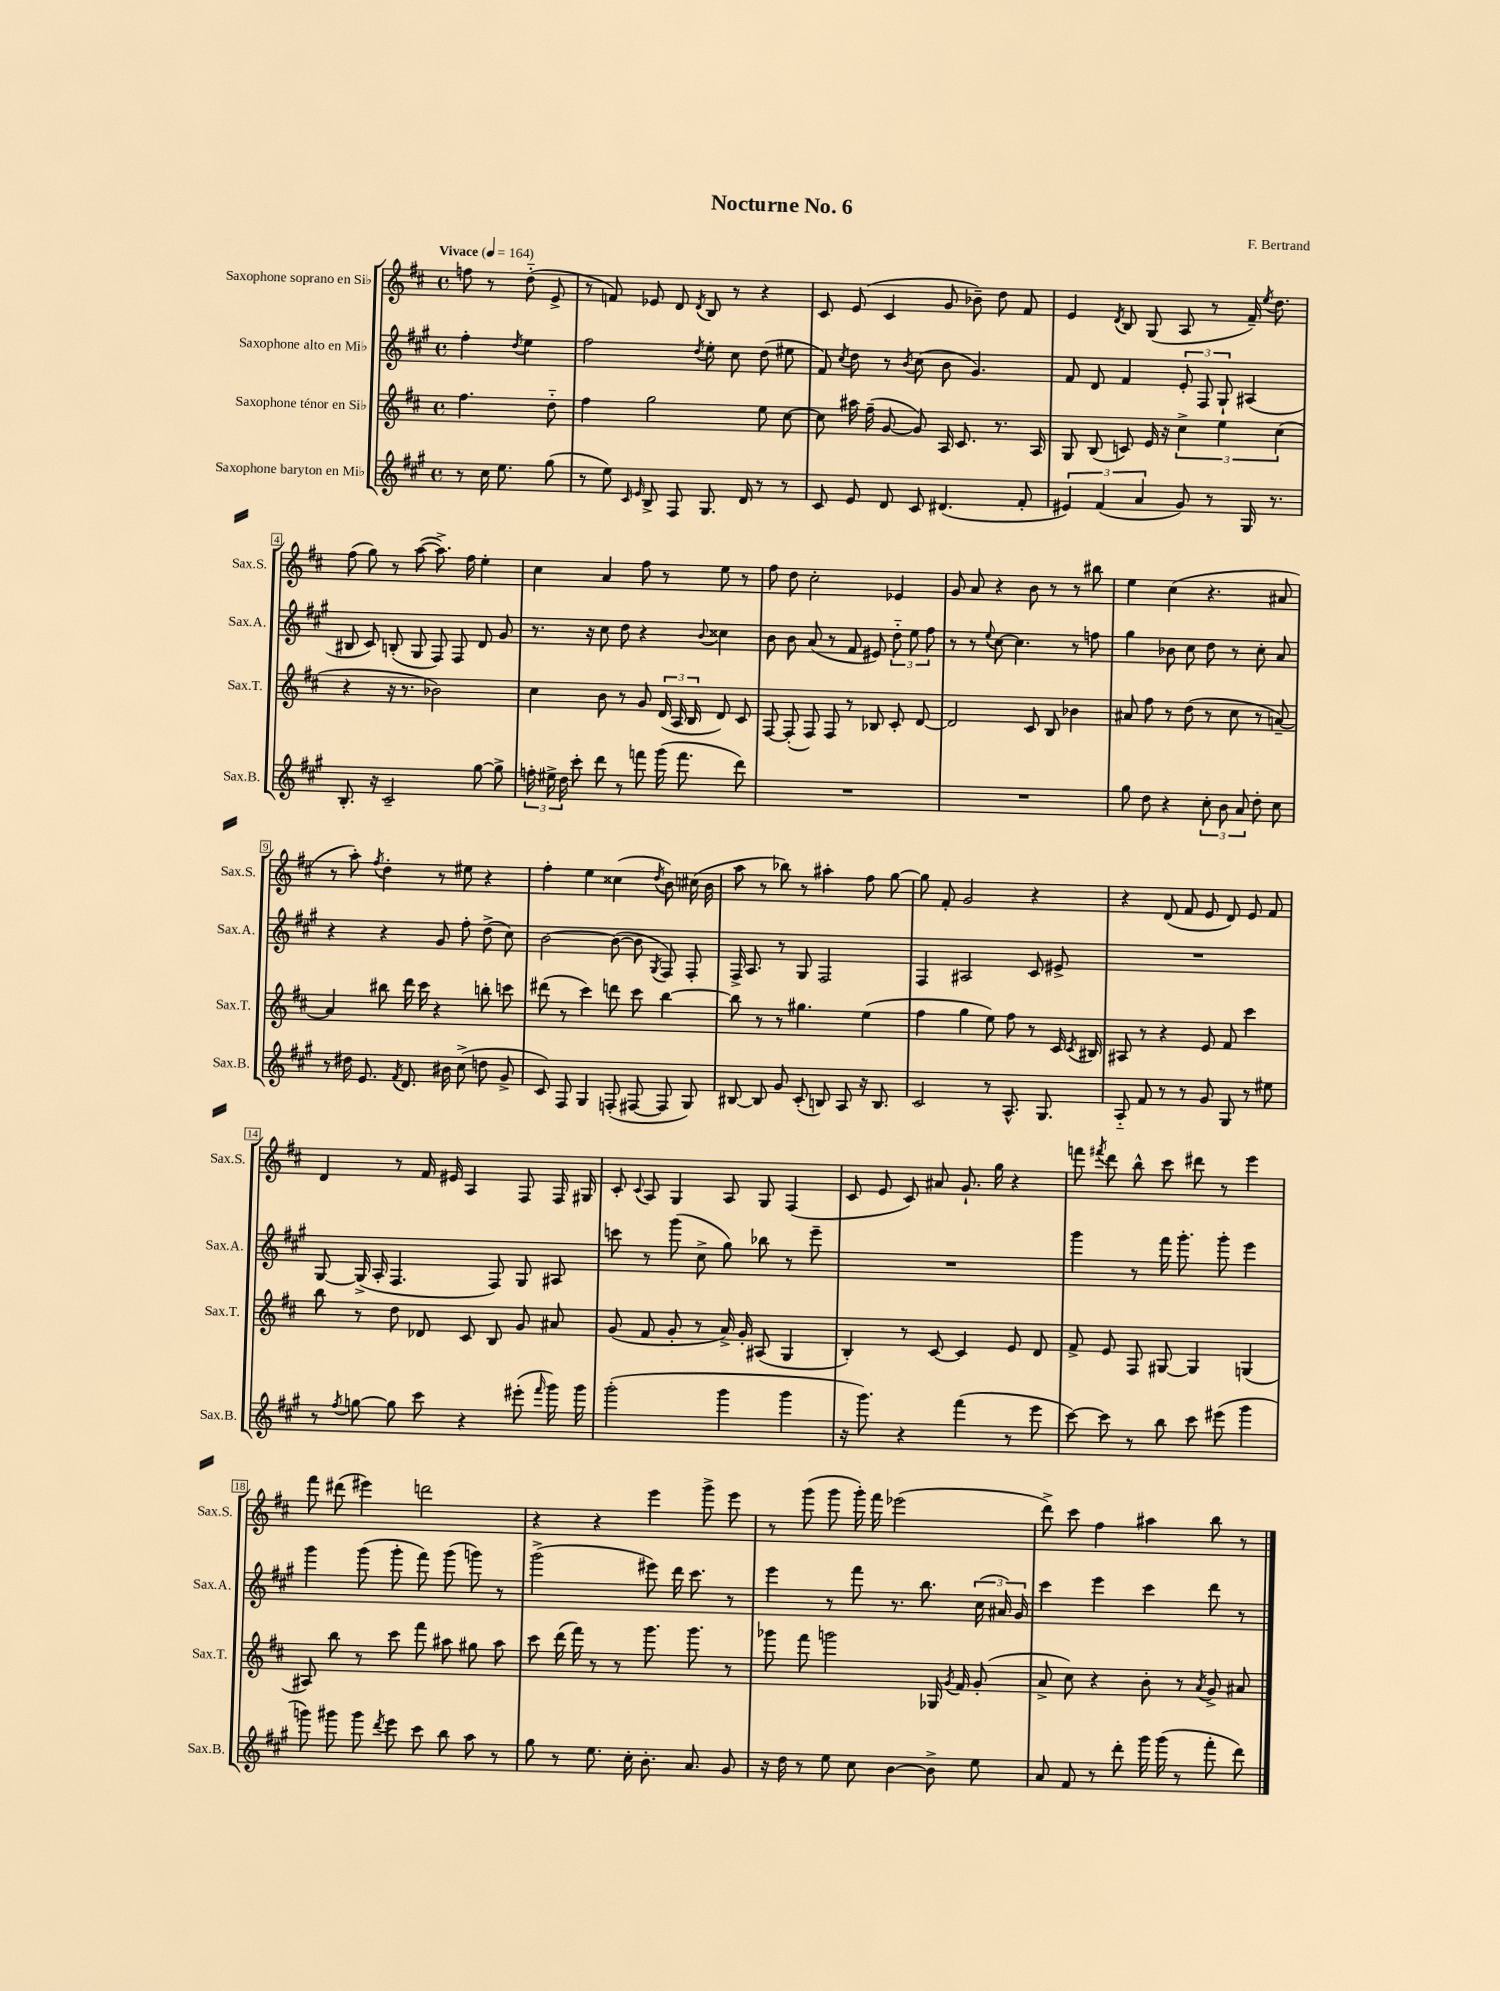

**kern	**kern	**kern	**kern
*part4	*part3	*part2	*part1
*staff4	*staff3	*staff2	*staff1
*I"Saxophone baryton en Mi♭	*I"Saxophone ténor en Si♭	*I"Saxophone alto en Mi♭	*I"Saxophone soprano en Si♭
*I'Sax.B.	*I'Sax.T.	*I'Sax.A.	*I'Sax.S.
*clefG2	*clefG2	*clefG2	*clefG2
*k[f#c#g#]	*k[f#c#]	*k[f#c#g#]	*k[f#c#]
*M4/4	*M4/4	*M4/4	*M4/4
*met(c)	*met(c)	*met(c)	*met(c)
*MM164	*MM164	*MM164	*MM164
=	=	=	=
!	!	!	!LO:TX:a:B:t=Vivace
8r	4.ff#\	4ff#'\	8ffn\
16cc#\	.	.	8r
8.ee\	.	.	.
.	.	8qdd/	.
.	.	4ee\	(8dd\
(8gg#\	8dd\	.	8e^/
=1	=1	=1	=1
8r	4ff#\	2ff#\	8r
8ee\)	.	.	8fn/)
16qqc#/	.	.	.
16qqe/	.	.	.
8B^/	2gg\	.	8e-X/
8F#/	.	.	8d/
.	.	8qdd/	8qd/
8.G#/	.	8ee'\	8B/
.	.	8cc#\	8r
16d/	.	.	.
8r	8ee\	(8dd\	4r
8r	[8cc#\	8ee#X\	.
=2	=2	=2	=2
8c#/	8cc#\]	8f#/)	8c#/
.	.	8qcc#/	.
8e/	16aa#X\	8dd\	(8e/
.	(16ff#~\	.	.
8d/	[8g/	8r	4c#/
.	.	8qb/	.
8c#/	8g/])	(8cc#\	.
(4.d#X/	16A/	8b\	8g/
.	8.c#/	.	.
.	.	4.g#/)	8b-X~\)
.	8.r	.	8dd\
8f#'/	.	.	8f#/
.	16A/	.	.
=3	=3	=3	=3
6e#X/)	8G/	8f#/	4e/
.	(8B/	8d/	.
(6f#/	.	.	.
.	.	.	8qd/
.	8cn/)	4f#/	8B/
6a/	.	.	.
.	16e/	.	(8G/
.	16r	.	.
8g#/)	6cc#^\	12e'/	8A/
.	.	12F#/	.
8r	.	.	8r
.	6ee\	12G#`/	.
16G#/	.	(4A#X/	16f#~/)
.	.	.	8qee/
8.r	.	.	8.dd\
.	(6cc#\	.	.
!!LO:LB:g=z
=4	=4	=4	=4
8.B'/	4r	8B#X/	(8ff#\
.	.	8c#/)	8gg\)
16r	.	.	.
2c#~/	16r	(8Bn'/	8r
.	8.r	.	.
.	.	8G#/	([8aa\
.	2b-X\)	8F#/)	8.aa^\])
.	.	8F#/	.
.	.	.	16ff#\
[8gg#\	.	8d/	4ee'\
8gg#^\]	.	8g#/	.
=5	=5	=5	=5
24ffn'\	4cc#\	8.r	4cc#\
24ee#X^\	.	.	.
24dd\	.	.	.
8ccc#'\	.	.	.
.	.	16r	.
8ddd\	8b\	8cc#\	4a/
8r	8r	8dd\	.
8fffn\	8g/	4r	8ff#\
(16ggg#\	(24d/	.	8r
.	24A/	.	.
8.fff\	.	.	.
.	24B/	.	.
.	.	8qqb/	.
.	8d/)	4cc##X\	8ee\
8ddd\)	8c#/	.	8r
=6	=6	=6	=6
1r	[8F#/	8b\	8ff#\
.	(8F#'/]	8b\	8dd\
.	8F#/)	(8a/	2cc#'\
.	8F#/	8r	.
.	8r	8f#/	.
.	8B-X/	8e#X/)	.
.	8c#'/	12dd\	4e-X/
.	.	12ee\	.
.	[8d/	.	.
.	.	12ff#\	.
=7	=7	=7	=7
1r	2d/]	8r	8g/
.	.	8r	8a/
.	.	8qqee/	.
.	.	[8cc#\	4r
.	.	4.cc#\]	.
.	8c#/	.	8b\
.	8B/	.	8r
.	4b-X\	8r	8r
.	.	8ffn\	8bb#X\
=8	=8	=8	=8
8gg#\	8a#X/	4gg#\	4ee\
8dd\	8ff#\	.	.
4r	8r	8b-X\	(4cc#\
.	(8dd\	8cc#\	.
12cc#'\	8r	8dd\	4.r
12b\	.	.	.
.	8cc#\	8r	.
12a/	.	.	.
8dd'\	8r	8cc#'\	.
8cc#\	[8an~/)	8a/	8a#X/
!!LO:LB:g=z
=9	=9	=9	=9
8r	4a/]	4r	8r
16dd#X\	.	.	8aa'\)
8.e/	.	.	.
.	.	.	8qff#/
.	8bb#X\	4r	4dd'\
8qf#/	.	.	.
8.d/	16ddd\	.	.
.	16ccc#\	.	.
.	4r	8g#/	8r
16b#X\	.	.	.
(8cc#^\	.	8ff#'\	8ee#X\
8ddn\	8bbn'\	(8dd^\	4r
8g#^/	8cccn\	8cc#\)	.
=10	=10	=10	=10
8c#/)	(8ddd#X\	[2b\	4ff#'\
8F#/	8r	.	.
4G#/	4ccc#\)	.	4ee\
(8Fn'/	8dddn\	(8b\_	(4cc##X\
[8F#X/	8ccc#\	8b\]	.
.	.	8qG#/	8qdd/
8F#/]	[4bb\	8F#/)	8b\)
8G#/)	.	8F#'/	(16cc#X\
.	.	.	16b\
=11	=11	=11	=11
[8B#X/	8bb\]	16F#^/	8aa\
.	.	8.A/	.
8B#/]	8r	.	8r
8g#/	8r	8r	8bb-X\)
(8c#'/	4.gg#X\	8G#/	8r
8Bn/)	.	2F#/	4aa#X'\
8A/	.	.	.
16r	(4ee\	.	8ff#\
8.B/	.	.	.
.	.	.	[8gg\
=12	=12	=12	=12
2c#/	4ff#\	4F#/	8gg\]
.	.	.	8f#'/
.	4gg\	2A#X/	2g/
8r	8ee\)	.	.
8.A^^/	8ff#\	.	.
.	8r	8c#/	4r
8.G#/	.	.	.
.	16c#/	8e#X^/	.
.	8qc#/	.	.
.	16B#X/	.	.
=13	=13	=13	=13
8A/	8A#X/	1r	4r
8f#/	8r	.	.
8r	4r	.	(8d/
8r	.	.	8f#/
8g#/	8e/	.	8e/
8G#/	8f#/	.	8d/)
8r	4ccc#\	.	8e/
8ee#X\	.	.	8f#/
!!LO:LB:g=z
=14	=14	=14	=14
8r	8bb\	[8G#/	4d/
8qff#/	.	.	.
[8ggn\	8r	(16G#^/]	.
.	.	16A'/	.
8gg\]	8dd\	4.F#/	8r
8ccc#\	8d-X/	.	16f#/
.	.	.	16e#X/
4r	8c#/	.	4A/
.	8B/	8F#/)	.
(8eee#X'\	8g/	8G#/	8F#/
16qqfff#/	.	.	.
16ggg#\)	8a#X/	8A#X/	16F#/
16ggg#\	.	.	16G#X/
=15	=15	=15	=15
(2ggg#'\	(8g/	8cccn\	8c#'/
.	.	.	8qqc#/
.	8f#/	8r	8A/
.	8g'/	(8ggg#\	4G/
.	8r	8cc#^\	.
4ggg#\	16a^/)	8gg#\)	8A/
.	16g'/	.	.
.	(8A#X/	8bb-X\	8G/
4ggg#\	4G/	8r	(4F#/
.	.	8eee~\	.
=16	=16	=16	=16
16r	4B'/)	1r	8c#/
8.ggg#\)	.	.	.
.	.	.	8e/
4r	8r	.	8c#/)
.	[8c#/	.	8a#X/
(4fff#\	4c#/]	.	8.g`/
.	.	.	16gg\
8r	8e/	.	4r
8eee\	8d/	.	.
=17	=17	=17	=17
[8ccc#\)	8f#^/	4ggg#\	8fffn\
.	.	.	8qfff#X/
8ccc#\]	8e/	.	8ddd\
8r	8F#/	8r	8bb^^\
8bb\	[8G#X/	16fff#\	8ccc#\
.	.	8.ggg#'\	.
8ccc#\	4G#/]	.	8ddd#X\
(8eee#X\	.	8ggg#'\	8r
4ggg#\	(4Gn/	4eee\	4eee\
!!LO:LB:g=z
=18	=18	=18	=18
8gggn\)	8A#X/)	4ggg#\	8fff#\
8ggg#X\	8bb\	.	(8ddd#X\
8ggg#\	8r	(8ggg#\	4eee#X\)
8qddd/	.	.	.
8eee\	8ccc#\	8ggg#'\	.
8ccc#\	8fff#\	8fff#\)	2dddn\
8bb\	8aa#X\	(8ggg#\	.
8aa\	8gg#X\	8gggn\)	.
8r	8aa#\	8r	.
=19	=19	=19	=19
8gg#\	8ccc#\	(2ggg#^\	4r
8r	(16ddd\	.	.
.	16fff#\)	.	.
8.ee\	8r	.	4r
.	8r	.	.
16cc#'\	.	.	.
8.b'\	8.ggg\	8eee#X\)	4eee\
.	.	16ddd\	.
8.a/	8.ggg\	8.ccc#\	.
.	.	.	8ggg^\
8g#/	8r	8r	8eee\
=20	=20	=20	=20
16r	8ggg-X\	4eee\	8r
16dd\	.	.	.
8r	8fff#\	.	(8ggg\
8ee\	2gggn\	8r	8ggg\
8cc#\	.	8fff#\	16ggg'\)
.	.	.	16fff#\
[4b\	.	8.r	(2eee-X\
.	.	8.bb\	.
8b^\]	16G-X/	.	.
.	8qg/	.	.
.	16f#/	.	.
8ee\	(8g'/	(24cc#\	.
.	.	24a#X/)	.
.	.	24g#/	.
=21	=21	=21	=21
8a/	8a^/	4ccc#\	8ddd^\)
8f#/	8cc#\)	.	8ccc#\
8r	4r	4eee\	4ff#\
8ddd'\	.	.	.
16ggg#\	8b'\	4ccc#\	4aa#X\
(16ggg#\	.	.	.
8r	8r	.	.
.	8qa/	.	.
8fff#'\	8g^/	8ddd\	8bb\
8ddd\)	8a#X/	8r	8r
==	==	==	==
*-	*-	*-	*-
